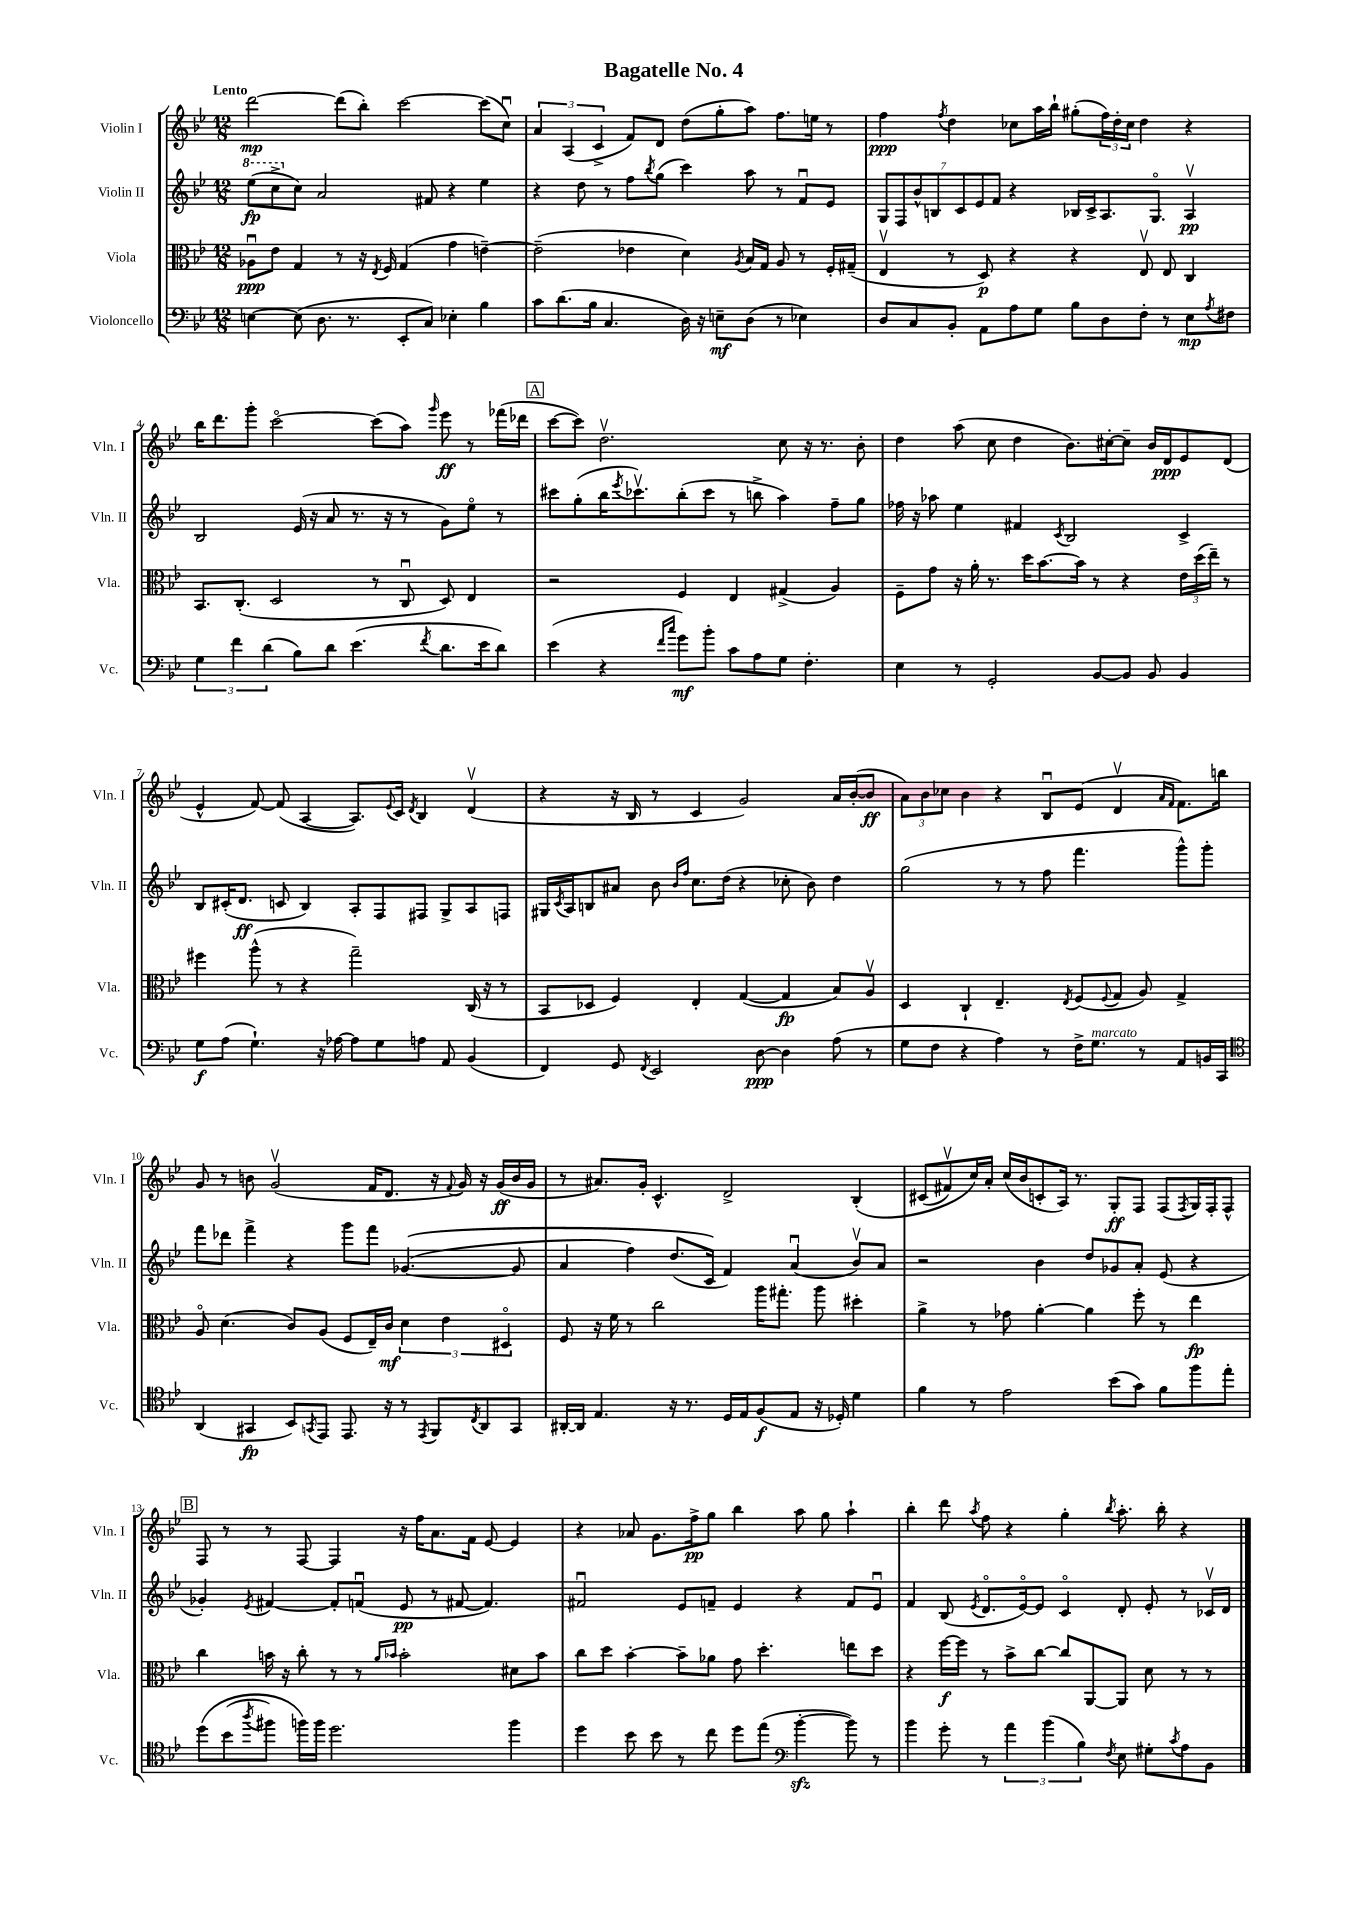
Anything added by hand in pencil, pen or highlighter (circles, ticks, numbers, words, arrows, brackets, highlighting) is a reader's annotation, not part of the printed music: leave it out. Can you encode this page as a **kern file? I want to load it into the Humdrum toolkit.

**kern	**kern	**kern	**kern
*staff4	*staff3	*staff2	*staff1
*clefF4	*clefC3	*clefG2	*clefG2
*k[b-e-]	*k[b-e-]	*k[b-e-]	*k[b-e-]
*M12/8	*M12/8	*M12/8	*M12/8
[4E	8A-u	(8eee-	[2ddd
.	8e-	8ccc^	.
(8E]	4G	8cc)	.
8.D	.	2a	.
.	8r	.	(8ddd]
8.r	.	.	.
.	16r	.	8bb-')
.	8qE-	.	.
.	16F	.	.
8EE-'	(4G	.	[2ccc
8C)	.	8f#	.
4E-'	4g	4r	.
4B-	[4e~)	4ee-	(8ccc]
.	.	.	8ccu)
=	=	=	=
8c	(2e~]	4r	6a
(8.d	.	.	.
.	.	.	(6A
.	.	8dd	.
16B-	.	.	.
.	.	.	6c^
4.C	.	8r	.
.	4e-	8ff	8f)
.	.	8qbb-	.
.	.	(8gg	8d
16D)	4d)	4ccc)	(8dd
16r	.	.	.
8E~	.	.	8gg'
.	8qA	.	.
(8D	16B-	8aa	8aa)
.	16G	.	.
8r	8A	8r	8.ff
4E-)	8r	8fu	.
.	.	.	16ee
.	16F'	8e-	8r
.	(16G#~	.	.
=	=	=	=
8D	4E-v	14G	4ff
.	.	14F	.
8C	.	.	.
.	.	14b-^^	.
.	.	14B	.
.	.	.	8qff
8BB-'	8r	.	4dd
.	.	14c	.
.	.	14e-	.
8AA	8D)	.	.
.	.	14f	.
8A	4r	4r	8cc-
8G	.	.	16aa
.	.	.	16bb-`
8B-	4r	16B-	(8gg#'
.	.	16c^	.
8D	.	8.A	24ff)
.	.	.	24dd'
.	.	.	24cc-
8F'	8E-v	.	4dd
.	.	8.Go	.
8r	8E-	.	.
8E-	4C	4Av	4r
8qA	.	.	.
8F#	.	.	.
=	=	=	=
6G	8.BB-	2B-	16bb-
.	.	.	8.ddd
6f	.	.	.
.	(8.C'	.	.
.	.	.	8ggg'
(6d	.	.	.
.	2D	.	[2ccco
8B-)	.	(16e-	.
.	.	16r	.
8d	.	8a	.
(4.e-	.	8.r	.
.	8r	.	(8ccc]
.	.	16r	.
.	8Cu	8r	8aa)
8qf	.	.	16qqggg
8.d	8D)	8g)	8eee-
.	4E-	8ee-o	8r
16e-	.	.	.
8d)	.	8r	(16fff-
.	.	.	16ddd-
=	=	=	=
(4e-	2r	8ccc#	[8ccc
.	.	(8gg'	8ccc])
4r	.	16bb-	2.ddv
.	.	8qeee-	.
.	.	8.ccc-v)	.
16qqf	.	.	.
16qqcc	.	.	.
8g)	4F	(8bb-'	.
8b-'	.	8ccc-	.
8c	4E-	8r	.
8A	.	8bb^	.
8G	(4G#^	4aa)	8cc
4.F'	.	.	16r
.	.	.	8.r
.	4A)	8ff~	.
.	.	8gg	8b-'
=	=	=	=
4E-	8F~	16ff-	4dd
.	.	16r	.
.	8g	8aa-	.
8r	16r	4ee-	(8aa
.	16a'	.	.
2GG'	8.r	.	8cc
.	.	4f#	4dd
.	16dd	.	.
.	[8.b-	.	.
.	.	8qc	.
.	.	2B-	8.b-)
.	16b-]	.	.
[8BB-	8r	.	.
.	.	.	[16cc#'
8BB-]	4r	.	8cc#~]
8BB-	.	.	16b-
.	.	.	16d
4BB-	24e-	4c^	8e-
.	(24dd	.	.
.	24ee-~)	.	.
.	8r	.	(8d
=	=	=	=
8G	4ff#	8B-	4e-^^
(8A	.	(16c#'	.
.	.	8.d	.
4.G`)	(8aa^^	.	[8f)
.	8r	8c	(8f]
.	4r	4B-)	[4A
16r	.	.	.
[16A-	.	.	.
8A-]	2gg~)	8A'	8.A])
8G	.	8F	.
.	.	.	8qqe-
.	.	.	16c
.	.	.	8qd
8A	.	8F#	4B-
8AA	.	8G^	.
(4BB-	(16C	8A	(4dv
.	16r	.	.
.	8r	8F	.
=	=	=	=
4FF)	8BB-	16G#	4r
.	.	8qc	.
.	.	16A	.
.	8D-	8B	.
8GG	4F)	8a#	16r
.	.	.	16B-
8qFF	.	.	.
2EE-	.	8b-	8r
.	.	16qqb-	.
.	.	16qqff	.
.	4E-'	8.cc	4c
.	.	(16dd	.
.	([4G	4r	2g)
[8D	.	.	.
4D]	4G]	8cc-'	.
.	.	8b-)	.
(8A	8B-)	4dd	16a
.	.	.	([16b-'
8r	8Av	.	8b-]
=	=	=	=
8G	4D	(2gg	12a)
.	.	.	12b-
8F	.	.	.
.	.	.	12cc-
4r	4C`	.	4b-
4A)	4.E-~	8r	4r
.	.	8r	.
8r	.	8ff	8B-u
.	8qE-	.	.
16F^	(8F	4.fff	(8e-
8.G	.	.	.
.	8qqF	.	.
.	8G	.	4dv
8r	8A)	.	.
.	.	.	16qqa
.	.	.	16qqf
8AA	4G^	8ggg^^)	8.f)
16BB	.	8ggg'	.
16CC	.	.	16bb
=	=	=	=
*clefC4	*	*	*
(4AA	8Ao	8fff	8g
.	(4.d	8ddd-	8r
4GG#	.	4fff^	8b
.	.	.	(2gv
8BB-)	8c)	4r	.
8qGG	.	.	.
8EE-	(8A	.	.
8.EE-	8F	8ggg	.
.	16E-~)	8fff	16f
16r	16c	.	8.d
8r	6d	&(([4.g-	.
8qEE-	.	.	.
8FF	.	.	16r
.	6e-	.	.
.	.	.	8qqf
.	.	.	16g)
8qC	.	.	.
8AA	.	.	16r
.	.	.	(16g
.	6D#o	.	.
8GG	.	8g-]	16b
.	.	.	16g
=	=	=	=
[16AA#'	8F	4a	8r
16AA#]	.	.	.
4.E-	16r	.	8.a#)
.	16f	.	.
.	8r	4ff)	.
.	.	.	16g'
.	2cc	.	4.c^^
16r	.	(8.dd	.
8.r	.	.	.
.	.	16c&)	.
16D	.	4f)	2d^
16E-	.	.	.
(8F	16aa	.	.
.	8.gg#'	.	.
8E-	.	(4au	.
16r	8aa	.	.
16D-')	.	.	.
4d	4dd#'	8b-v)	&(4B-'
.	.	8a	.
=	=	=	=
4f	4a^	2r	(8c#
.	.	.	8f#v)
8r	8r	.	16cc&)
.	.	.	16a'
2e-	8g-	.	(16cc
.	.	.	16b-
.	[4a'	4b-	8c'
.	.	.	16A)
.	.	.	8.r
.	4a]	8dd	.
(8b-	.	8g-	8G'
8g)	8ff'	8a'	8F
8f	8r	(8e-	(8F
.	.	.	8qF
8ff	4ee-	4r	16G)
.	.	.	16F'
8ee-'	.	.	8F^^
=	=	=	=
&(8dd	4cc	4g-')	8F
(8b-	.	.	8r
8qaa	.	8qe-	.
8ff#)	16b	[4f#	8r
.	16r	.	.
16ff&)	8cc'	.	[8F
16ff	.	.	.
2.dd	8r	8f#']	4F]
.	8r	(8fu	.
.	16qqa	.	.
.	16qqb-	.	.
.	2b-'	8e-	16r
.	.	.	16ff
.	.	8r	8.a
.	.	[8f#	.
.	.	.	16f
.	.	4.f#])	[8e-
4ff	8d#	.	4e-]
.	8b-	.	.
=	=	=	=
4dd	8cc	2f#u	4r
.	8dd	.	.
8b-	[4b-'	.	8a-
8b-	.	.	8.g
8r	8b-~]	8e-	.
.	.	.	16ff^
8cc	8a-	8f~	8gg
8dd	8g	4e-	4bb-
(8ee-	4.dd'	.	.
*clefF4	*	*	*
[4b-'	.	4r	8aa
.	.	.	8gg
8b-])	8ee	8f	4aa`
8r	8dd	8e-u	.
=	=	=	=
4b-	4r	4f	4bb-'
8g'	[16ff	(8B-	8ddd
.	16ff]	.	.
.	.	8qe-	8qaa
8r	8r	8.do	8ff
6a	8b-^	.	4r
.	.	[16e-o)	.
.	[8cc	8e-]	.
(6b-	.	.	.
.	8cc]	4co	4gg'
6B-)	.	.	.
.	[8AA	.	.
8qF	.	.	8qbb-
8E-	8AA]	8d'	8.aa'
8G#'	8d	8e-'	.
.	.	.	16bb-'
8qc	.	.	.
8A	8r	8r	4r
8BB-	8r	16c-v	.
.	.	16d	.
==	==	==	==
*-	*-	*-	*-
